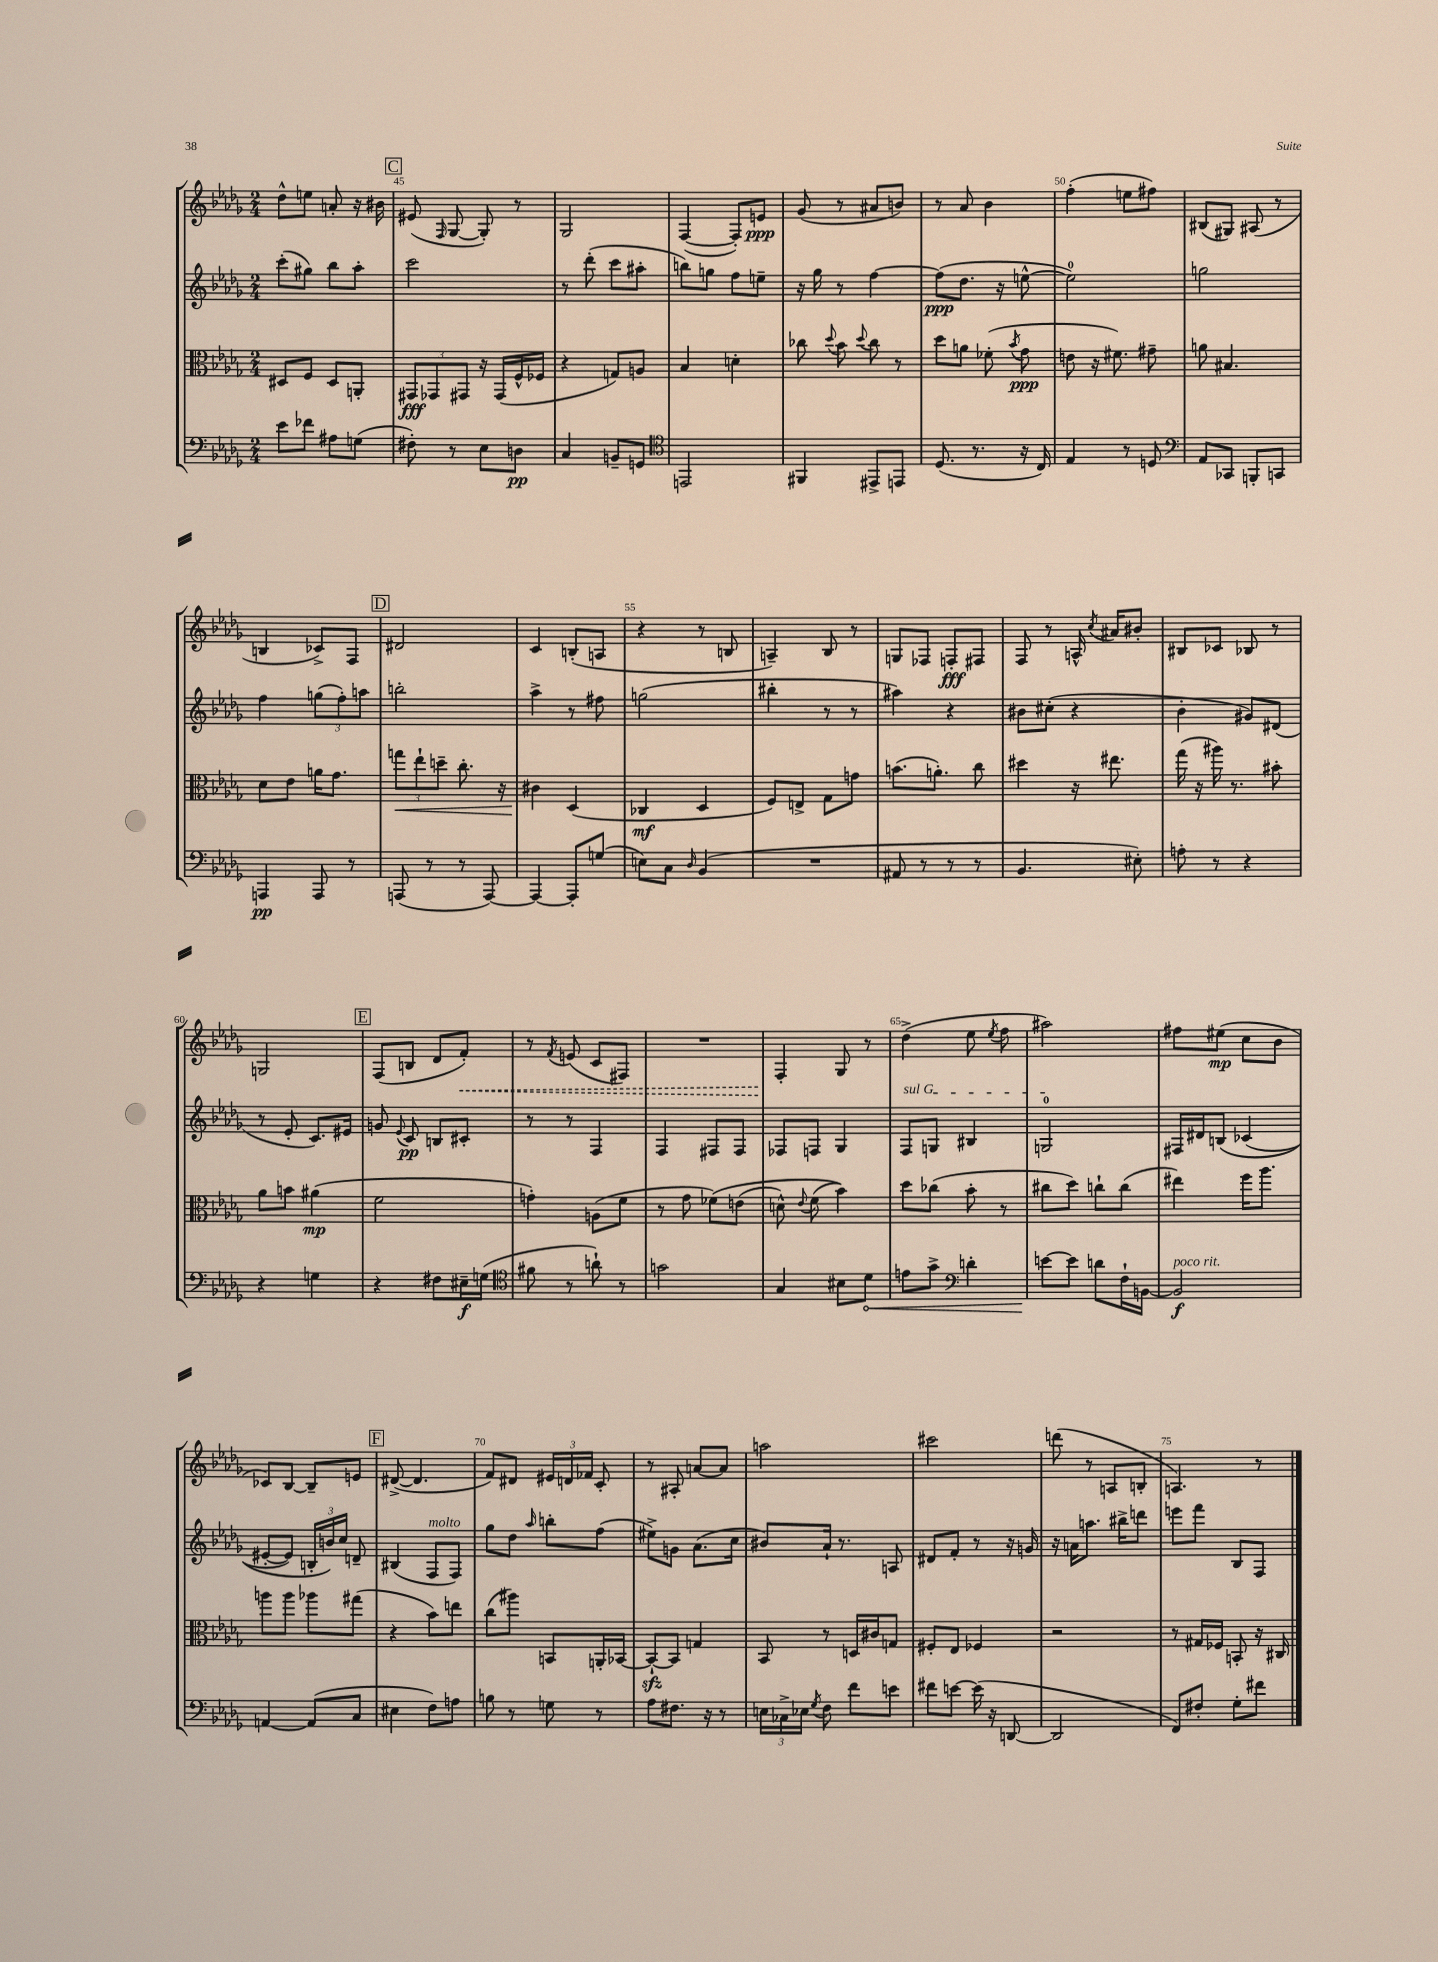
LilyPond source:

<<
\new StaffGroup <<
\new Staff = "s0" {
    \clef treble \key des \major \numericTimeSignature \time 2/4
    \autoBeamOff des''8[-^ e''8] a'8-. r16 bis'16 |
    \mark \markup { \box "C" } eis'8( \grace { f16 } ges8~ ges8-.) r8 |
    ges2 |
    f4~( f8[-.) e'8]\ppp |
    ges'8( r8 ais'8[ b'8]) |
    r8 aes'8 bes'4 |
    f''4-.( e''8[ fis''8]) |
    bis8[( gis8]) ais8( r8 |
    b4 ces'8[->) f8] |
    \mark \markup { \box "D" } dis'2 |
    c'4 b8[-.( a8] |
    r4 r8 b8 |
    a4--) bes8 r8 |
    g8[ fes8] f8[-.\fff fis8] |
    f8 r8 a16-^ \acciaccatura { c''8 } ais'16[ bis'8]-. |
    bis8[ ces'8] bes8 r8 |
    g2 |
    \mark \markup { \box "E" } f8[( b8] des'8[ \once \override Hairpin.style = #'dashed-line f'8]-.\<) |
    r8 \acciaccatura { f'8 } e'8( c'8[ fis8]) |
    R2 |
    f4-.\! ges8 r8 |
    des''4->( ees''8 \acciaccatura { ees''8 } f''8 |
    ais''2) |
    fis''8[ eis''8]\mp( c''8[ bes'8] |
    ces'8[) bes8]~ bes8[-- e'8] |
    \mark \markup { \box "F" } dis'8~->( dis'4. |
    f'8[) dis'8] \tuplet 3/2 { eis'16[ d'16 fes'16] } c'8-. |
    r8 ais8-. a'8[~ a'8] |
    a''2 |
    cis'''2 |
    d'''8( r8 a8[ b8]-. |
    a4.) r8 \bar "|." |
}
\new Staff = "s1" {
    \clef treble \key des \major \numericTimeSignature \time 2/4
    \autoBeamOff c'''8[-.( gis''8]) bes''8[ aes''8]-. |
    \mark \markup { \box "C" } c'''2 |
    r8 des'''8-.( c'''8[ ais''8]-. |
    b''8[) g''8] f''8[ e''8]-- |
    r16 ges''16 r8 f''4~ |
    f''8[\ppp( des''8.] r16 e''8~-^ |
    e''2-0) |
    g''2 |
    f''4 \tuplet 3/2 { g''8[( f''8-.) a''8] } |
    \mark \markup { \box "D" } b''2-. |
    aes''4-> r8 fis''8 |
    g''2( |
    bis''4-. r8 r8 |
    ais''4) r4 |
    bis'8[ cis''8]-.( r4 |
    bes'4-. gis'8[) dis'8]( |
    r8 ees'8-. c'8.[) eis'16] |
    \mark \markup { \box "E" } g'8 \appoggiatura { ees'8 } c'8\pp b8[ cis'8]-. |
    r8 r8 f4 |
    f4 fis8[ fis8] |
    fes8[ f8] ges4 |
    \once \override TextSpanner.bound-details.left.text = \markup { \italic "sul G" } f8[\startTextSpan g8] bis4 |
    g2-0\stopTextSpan |
    fis16[ dis'16 b8]\( ces'4( |
    eis'8[~-. eis'8]) \tuplet 3/2 { b16[-. b'16\) c''16] } d'8-- |
    \mark \markup { \box "F" } bis4( f8[^\markup { \italic "molto" } f8]) |
    ges''8[ des''8] \grace { aes''16 } b''8[-. f''8]( |
    eis''8[->) g'8] aes'8.[( c''16] |
    bis'8[) aes'16]-! r8. a8 |
    dis'8[ f'8]-. r8 r16 g'16 |
    r16 a'16[ a''8.] bis''16[-> d'''8] |
    e'''8[ f'''8] bes8[ f8] \bar "|." |
}
\new Staff = "s2" {
    \clef alto \key des \major \numericTimeSignature \time 2/4
    \autoBeamOff dis8[ f8] dis8[ a,8]-. |
    \mark \markup { \box "C" } \tuplet 3/2 { gis,8[\fff ges,8 gis,8] } r16 gis,16[( f16-^ fes16] |
    r4 g8[) a8] |
    bes4 d'4-. |
    ces''8 \appoggiatura { des''8 } bes'8 \appoggiatura { des''8 } ces''8 r8 |
    des''8[ a'8] fes'8-.( \acciaccatura { bes'8 } ges'8\ppp |
    e'8 r16 fis'8.) gis'8-- |
    a'8 bis4. |
    des'8[ ees'8] a'16[ ges'8.] |
    \mark \markup { \box "D" } \tuplet 3/2 { g''8[\< ees''8-! d''8]-- } c''8.-. r16 |
    cis'4\! des4( |
    ces4\mf des4 |
    f8[) e8]-> ges8[ g'8] |
    b'8.[( a'8.]-.) c''8 |
    dis''4 r16 eis''8. |
    ges''16( r16 ais''16) r8. bis'8-. |
    aes'8[ b'8] ais'4\mp( |
    \mark \markup { \box "E" } f'2 |
    g'4-.) a8[( f'8] |
    r8 ges'8 fes'8[)\( e'8]( |
    d'8-^) \appoggiatura { ees'8 } f'8( bes'4)\) |
    des''8[ ces''8]( bes'8-. r8 |
    cis''8[ des''8]) c''8[-! c''8]( |
    eis''4) f''16[ aes''8.] |
    a''8[ a''8] aes''8[ gis''8]( |
    \mark \markup { \box "F" } r4 bes'8[) e''8] |
    c''8[( ais''8]) b,8[ a,16-. bes,16]~ |
    bes,8[~-!\sfz bes,8] g4 |
    bes,8 r8 d16[ cis'16 g8] |
    fis8[-. ees8] fes4 |
    r2 |
    r8 gis16[ fes16] b,8-. r16 cis16 \bar "|." |
}
\new Staff = "s3" {
    \clef bass \key des \major \numericTimeSignature \time 2/4
    \autoBeamOff ees'8[ fes'8] ais8[ g8]( |
    \mark \markup { \box "C" } fis8-.) r8 ees8[ d8]\pp |
    c4 b,8[-- g,8] |
    \clef tenor e,2 |
    fis,4 eis,8[-> e,8] |
    des8.( r8. r16 c16) |
    ees4 r8 d8 |
    \clef bass aes,8[ ces,8] b,,8[-. c,8] |
    a,,4\pp a,,8 r8 |
    \mark \markup { \box "D" } a,,8( r8 r8 a,,8~) |
    a,,4~ a,,8[-. g8]( |
    e8[) c8] \grace { des16 } bes,4( |
    R2 |
    ais,8 r8 r8 r8 |
    bes,4. eis8-.) |
    a8-. r8 r4 |
    r4 g4 |
    \mark \markup { \box "E" } r4 fis8[ eis16--\f g16]( |
    \clef tenor fis'8 r8 a'8-!) r8 |
    g'2 |
    ges4 bis8[ \once \override Hairpin.circled-tip = ##t des'8]\< |
    e'8[ ges'8]-> \clef bass d'4-. |
    e'8[~\! e'8] d'8[ f16-! b,16]~ |
    b,2\f^\markup { \italic "poco rit." } |
    a,4~ a,8[( c8] |
    \mark \markup { \box "F" } eis4 f8[) a8] |
    b8 r8 g8 r8 |
    aes8[ fis8.] r16 r8 |
    \tuplet 3/2 { e16[ ces16-> ees16] } \acciaccatura { ges8 } f8 f'8[ e'8] |
    fis'8[ e'8]~ e'16( r16 d,8~ |
    d,2 |
    f,8[) fis8]-. ges8[-. fis'8] \bar "|." |
}
>>
>>
\layout { \context { \Score currentBarNumber = #44 \override BarNumber.break-visibility = ##(#f #t #t) barNumberVisibility = #(every-nth-bar-number-visible 5) } }
